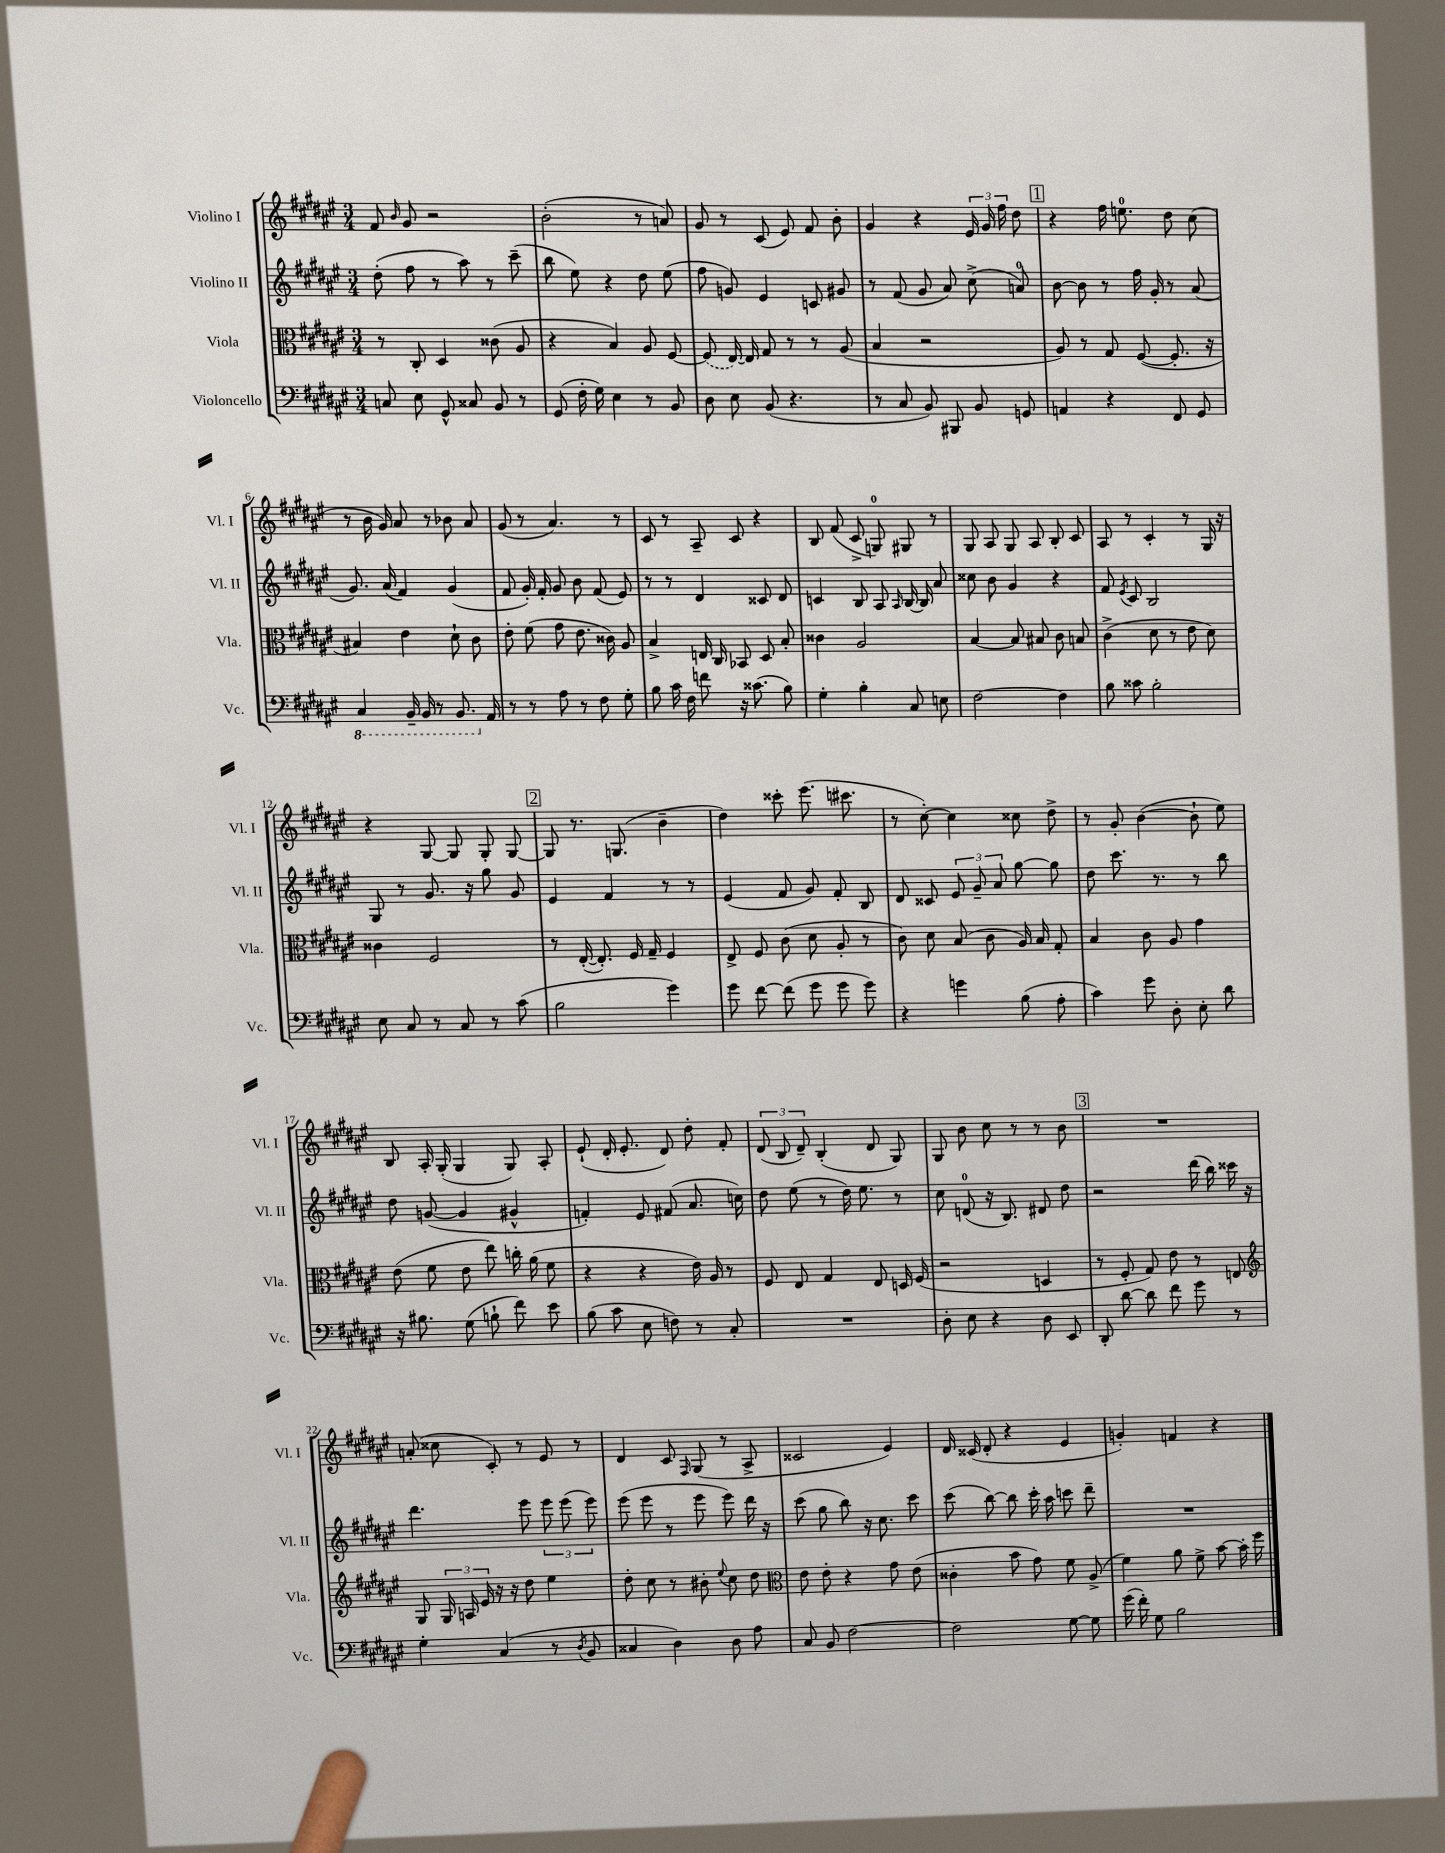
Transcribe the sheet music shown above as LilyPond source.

<<
\new StaffGroup <<
\new Staff = "s0" \with { instrumentName = "Violino I" shortInstrumentName = "Vl. I" } {
    \clef treble \key fis \major \numericTimeSignature \time 3/4
    \autoBeamOff fis'8 \grace { b'16 } gis'8 r2 |
    b'2-.( r8 a'8) |
    gis'8 r8 cis'8( eis'8) fis'8 b'8-. |
    gis'4 r4 \tuplet 3/2 { eis'16 gis'16 fis''16 } dis''8 |
    \mark \markup { \box "1" } r4 fis''16 e''8.-0 dis''8 cis''8( |
    r8 b'16 gis'16) ais'8 r8 bes'8 ais'8 |
    gis'8( r8 ais'4.) r8 |
    cis'8 r8 ais8-- cis'8 r4 |
    b8 fis'8( cis'8-> g8-0) gis8 r8 |
    gis8 ais8 gis8 ais8 b8-. cis'8 |
    ais8 r8 cis'4-. r8 gis16 r16 |
    r4 gis8~ gis8 gis8-. gis8~ |
    \mark \markup { \box "2" } gis8 r8. g8.( b'4-- |
    dis''4) cisis'''8-. eis'''8.( cis'''8. |
    r8 cis''8~-.) cis''4 cisis''8 dis''8-> |
    r8 gis'8-. b'4~( b'8-! eis''8) |
    b8 ais16-. gis16-.( gis4 gis8) ais8-. |
    eis'8-!( dis'16-. eis'8.-. dis'8) dis''8-. fis'8-. |
    \tuplet 3/2 { dis'8( b8 dis'8--) } b4-.( dis'8 gis8) |
    gis8 b'8 cis''8 r8 r8 b'8 |
    \mark \markup { \box "3" } R2. |
    a'8-.( cisis''8 cis'8-.) r8 eis'8 r8 |
    dis'4 cis'8 \grace { fis16 } gis8( r8 ais8-> |
    cisis'2 eis'4) |
    dis'16 cisis'16( dis'8-. r4 eis'4 |
    g'4-.) f'4 r4 \bar "|." |
}
\new Staff = "s1" \with { instrumentName = "Violino II" shortInstrumentName = "Vl. II" } {
    \clef treble \key fis \major \numericTimeSignature \time 3/4
    \autoBeamOff dis''8-.( fis''8 r8 ais''8) r8 cis'''8--( |
    b''8 eis''8) r4 dis''8 eis''8( |
    fis''8 g'8) eis'4 c'8 gis'8 |
    r8 fis'8( gis'8 ais'8) cis''8->( a'8-0) |
    \mark \markup { \box "1" } b'8~ b'8 r8 fis''16 gis'16-. r8 ais'8( |
    gis'8.) ais'16( fis'4) gis'4( |
    fis'8 gis'16-.) fis'16-. gis'8 b'8 fis'8( eis'8) |
    r8 r8 dis'4 cisis'8 dis'8 |
    c'4 b8 ais8 \grace { ais16 } b16~ b16 ais'8 |
    cisis''8 b'8 gis'4 r4 |
    fis'8 \acciaccatura { eis'8 } cis'8 b2 |
    gis8 r8 gis'8. r16 gis''8 gis'8 |
    \mark \markup { \box "2" } eis'4 fis'4 r8 r8 |
    eis'4( fis'8 gis'8) fis'8-. b8 |
    dis'8 cisis'8 \tuplet 3/2 { eis'8 gis'8-- ais'8 } gis''8~ gis''8 |
    dis''8 cis'''8. r8. r8 b''8 |
    dis''8 g'8~( g'4 gis'4-^ |
    f'4-.) eis'8 fis'8( ais'8. c''16) |
    dis''8 eis''8( r8 dis''16) eis''8. r8 |
    cis''8 d'8-0( r16 b8.) dis'8 dis''8 |
    \mark \markup { \box "3" } r2 dis'''16( b''16) cisis'''16 r16 |
    dis'''4. eis'''8 \tuplet 3/2 { eis'''8 eis'''8( eis'''8) } |
    eis'''8( eis'''8 r8 eis'''8 eis'''8) dis'''16 r16 |
    cis'''8( gis''8 b''8) r16 cis''8. cis'''8 |
    cis'''8( b''8~) b''8 cis'''16-. ais''16 c'''8 dis'''8-- |
    R2. \bar "|." |
}
\new Staff = "s2" \with { instrumentName = "Viola" shortInstrumentName = "Vla." } {
    \clef alto \key fis \major \numericTimeSignature \time 3/4
    \autoBeamOff r8 cis8-. dis4 cisis'8( ais8 |
    r4 b4) ais8 fis8~ |
    \once \slurDashed fis8( eis16~) eis16 gis8 r8 r8 ais8( |
    b4 r2 |
    \mark \markup { \box "1" } ais8) r8 gis8 fis8~( fis8.-. r16 |
    bis4) eis'4 dis'8-! cis'8 |
    eis'8-. fis'8( gis'8 eis'8. cisis'16) ais8 |
    b4-> e16 cis16 bes,8 dis8 b8-. |
    cisis'4 ais2 |
    b4~ b8 bis8 cis'8 b8 |
    cis'4->( dis'8 r8 eis'8 dis'8) |
    cisis'4 fis2 |
    \mark \markup { \box "2" } r8 eis16~-.( eis8.-.) fis16 gis16-- fis4 |
    eis8-> fis8 cis'8( dis'8 ais8-. r8 |
    cis'8) dis'8 b8( cis'8 ais16) b16 gis8-. |
    b4 cis'8 ais8 gis'4 |
    eis'8( fis'8 eis'8 eis''8) c''16-. ais'16( fis'8 |
    r4 r4 eis'16) ais16 r8 |
    fis8 eis8 gis4 eis8 d16 fis16( |
    r2 d4 |
    \mark \markup { \box "3" } r8 fis8-. gis8) eis'8 r8 e8 |
    \clef treble gis8 \tuplet 3/2 { gis16 a16 eis'16 } r16 r16 dis''8 eis''4 |
    dis''8-. cis''8 r8 bis'8-. \appoggiatura { eis''8 } cis''8 dis''8 |
    \clef alto eis'8 eis'8-. r4 gis'8 eis'8( |
    cisis'4-. b'8 gis'8) fis'8 ais8->( |
    fis'4) ais'8 fis'8-> b'8~ b'16-. fis''16 \bar "|." |
}
\new Staff = "s3" \with { instrumentName = "Violoncello" shortInstrumentName = "Vc." } {
    \clef bass \key fis \major \numericTimeSignature \time 3/4
    \autoBeamOff c8 eis8 gis,8-^ cisis8 b,8 r8 |
    gis,8( fis16-. gis16) eis4 r8 b,8 |
    dis8 eis8 b,8( r4. |
    r8 cis8 b,8) bis,,8 b,8 g,8 |
    \mark \markup { \box "1" } a,4 r4 fis,8 gis,8 |
    \ottava #-1 cis,4 b,,16-- b,,16 r8 b,,8. \ottava #0 ais,16 |
    r8 r8 ais8 r8 fis8 gis8-. |
    b8 cis'16 fis16 f'8 r16 cisis'8.( b8) |
    gis4-. b4-. cis8 e8 |
    fis2~ fis4 |
    b8 cisis'8 b2-. |
    eis8 cis8 r8 cis8 r8 cis'8( |
    \mark \markup { \box "2" } b2 gis'4) |
    gis'8 fis'8~ fis'8( gis'8 gis'8 gis'8) |
    r4 g'4 b8( ais8-. |
    cis'4) gis'8 dis8-. eis8-. dis'8 |
    r16 bis8. gis8( b8-! fis'8) eis'8 |
    b8( cis'8 eis8 f8) r8 cis8-. |
    R2. |
    dis8-. eis8 r4 dis8 eis,8 |
    \mark \markup { \box "3" } dis,8-. dis'8~ dis'8 fis'8 gis'8 r8 |
    gis4-. cis4( r8 \acciaccatura { dis8 } b,8 |
    cisis4 dis4) dis8 ais8 |
    cis8 b,8 fis2~ |
    fis2 gis8~ gis8 |
    gis'16( fis'16-.) gis8 b2 \bar "|." |
}
>>
>>
